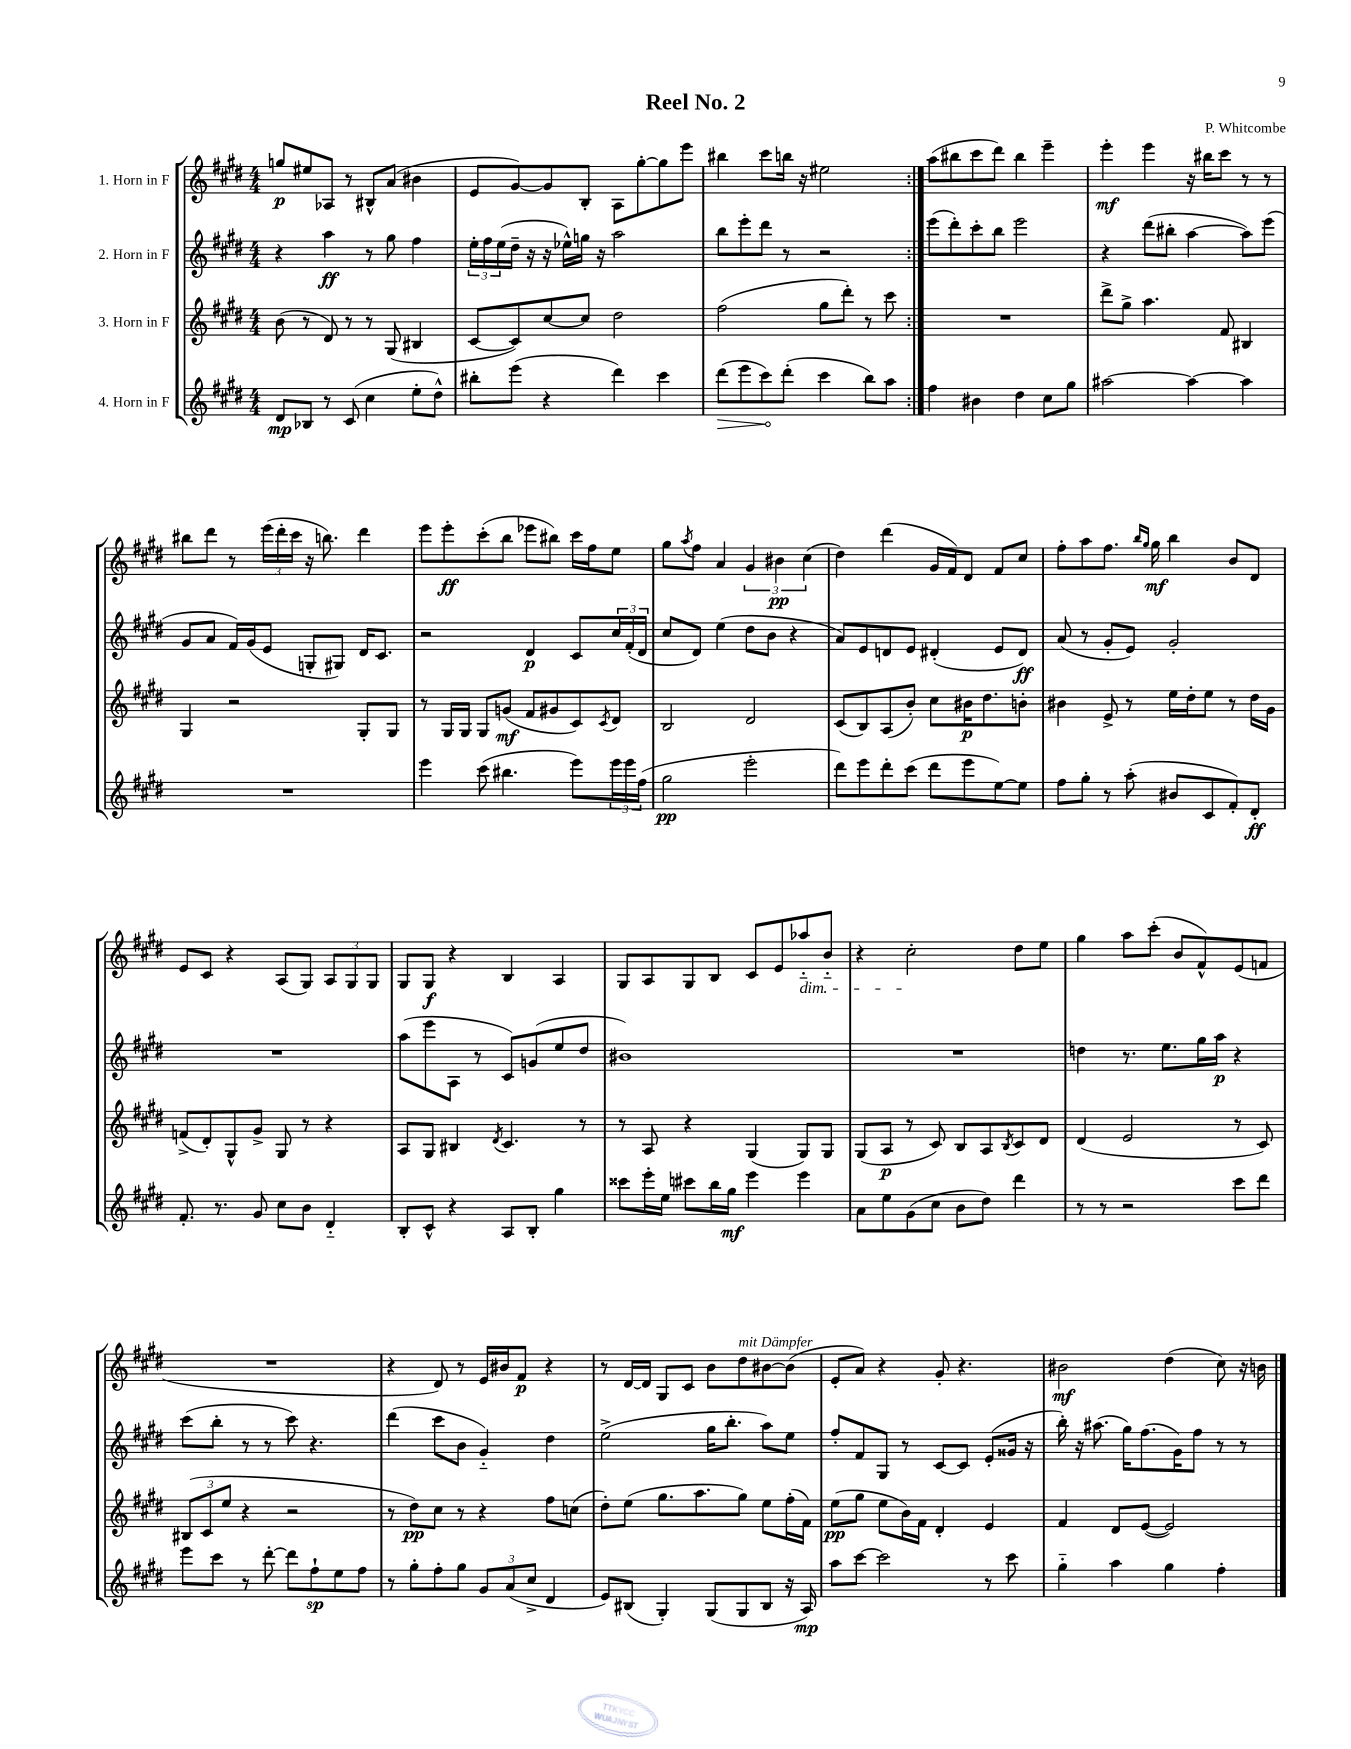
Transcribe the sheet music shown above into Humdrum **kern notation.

**kern	**kern	**kern	**kern
*staff4	*staff3	*staff2	*staff1
*clefG2	*clefG2	*clefG2	*clefG2
*k[f#c#g#d#]	*k[f#c#g#d#]	*k[f#c#g#d#]	*k[f#c#g#d#]
*M4/4	*M4/4	*M4/4	*M4/4
8d#	(8b	4r	8gg
8B-	8r	.	8ee#
8r	8d#)	4aa	8A-
(8c#	8r	.	8r
4cc#	8r	8r	8B#^^
.	(8G#	8gg#	(8a
8ee'	4B#	4ff#	4b#
8dd#^^)	.	.	.
=	=	=	=
8bb#'	[8c#	24ee'	8e
.	.	24ff#	.
.	.	(24ee	.
(8eee	8c#])	16dd#~	[8g#)
.	.	16r	.
4r	[8cc#	16r	8g#]
.	.	16ee-^^)	.
.	8cc#]	16gg	8B'
.	.	16r	.
4ddd#)	2dd#	2aa	8A
.	.	.	[8gg#'
4ccc#	.	.	8gg#]
.	.	.	8eee
=	=	=	=
(8ddd#	(2ff#	8bb	4bb#
8eee	.	8eee'	.
8ccc#)	.	8ddd#	8ccc#
(8ddd#'	.	8r	16bb
.	.	.	16r
4ccc#	8gg#	2r	2ee#
.	8ddd#')	.	.
8bb)	8r	.	.
8aa	8ccc#	.	.
=:|!	=:|!	=:|!	=:|!
4ff#	1r	(8eee	(8aa
.	.	8ddd#')	8bb#
4b#	.	8ccc#'	8ccc#
.	.	8bb	8ddd#)
4dd#	.	2eee	4bb#
8cc#	.	.	4eee~
8gg#	.	.	.
=	=	=	=
[2aa#	8ddd#^	4r	4eee'
.	8gg#^	.	.
.	4.aa	(8ddd#	4eee
.	.	8bb#'	.
4aa#_	.	[4aa	16r
.	.	.	16bb#
.	8f#	.	8ccc#
4aa#]	4B#	8aa])	8r
.	.	(8eee	8r
=	=	=	=
1r	4G#	8g#	8bb#
.	.	8a	8ddd#
.	2r	16f#)	8r
.	.	(16g#	.
.	.	8e	(24eee
.	.	.	24ddd#'
.	.	.	24ccc#
.	.	8G'	16r
.	.	.	8.bb)
.	.	8G#)	.
.	8G#'	16d#	4ddd#
.	.	8.c#	.
.	8G#	.	.
=	=	=	=
4eee	8r	2r	8eee
.	16G#	.	8eee'
.	16G#	.	.
(8ccc#	8G#	.	(8ccc#'
4.bb#	(8g	.	8bb
.	8f#	4d#	8eee-
.	8g#	.	8bb#)
8eee)	8c#)	8c#	16ccc#
.	.	.	16ff#
.	8qc#	.	.
24eee	8d#	24cc#	8ee
24eee	.	(24f#'	.
(24ff#	.	24d#	.
=	=	=	=
2gg#	2B	8cc#	8gg#
.	.	.	8qaa
.	.	8d#)	8ff#
.	.	(4ee	4a
2eee'	2d#	8dd#	6g#
.	.	8b	.
.	.	.	6b#
.	.	4r	.
.	.	.	(6cc#
=	=	=	=
8ddd#)	(8c#	8a)	4dd#)
8eee	8B)	8e	.
8ddd#'	(8A	8d	(4ddd#
(8ccc#	8b')	8e	.
8ddd#	8cc#	(4d#'	16g#
.	.	.	16f#)
8eee	16b#	.	8d#
.	8.dd#	.	.
[8ee)	.	8e	8f#
8ee]	8b'	8d#)	8cc#
=	=	=	=
8ff#	4b#	(8a	8ff#'
8gg#'	.	8r	8aa
8r	8e^	8g#'	8.ff#
(8aa'	8r	8e)	.
.	.	.	16qqbb
.	.	.	16qqgg#
.	.	.	16gg#
8b#	16ee	2g#'	4bb
.	16dd#'	.	.
8c#	8ee	.	.
8f#')	8r	.	8b
8d#'	16dd#	.	8d#
.	16g#	.	.
=	=	=	=
8.f#'	(8f^	1r	8e
.	8d#')	.	8c#
8.r	.	.	.
.	8G#^^	.	4r
8g#	8g#^	.	.
8cc#	8G#	.	(8A
8b	8r	.	8G#)
4d#'~	4r	.	12A
.	.	.	12G#
.	.	.	12G#
=	=	=	=
8B'	8A	(8aa	8G#
8c#^^	8G#	8eee	8G#
4r	4B#	8A	4r
.	.	8r	.
.	8qd#	.	.
8A	4.c#	8c#)	4B
8B'	.	(8g	.
4gg#	.	8ee	4A
.	8r	8dd#	.
=	=	=	=
8ccc##	8r	1b#)	8G#
16eee'	8A	.	8A
16ee	.	.	.
8ccc#	4r	.	8G#
16bb	.	.	8B
16gg#	.	.	.
4eee	(4G#	.	8c#
.	.	.	8e
4eee	8G#)	.	8aa-'~
.	8G#	.	8b'~
=	=	=	=
8a	(8G#	1r	4r
8ee	8A	.	.
(8g#	8r	.	2cc#'
8cc#	8c#)	.	.
8b	8B	.	.
8dd#)	8A	.	.
.	8qB	.	.
4ddd#	8c#	.	8dd#
.	8d#	.	8ee
=	=	=	=
8r	(4d#	4dd	4gg#
8r	.	.	.
2r	2e	8.r	8aa
.	.	.	(8ccc#'
.	.	8.ee	.
.	.	.	8b
.	.	16gg#	8f#^^)
.	.	16aa	.
8ccc#	8r	4r	(8e
8ddd#	8c#)	.	8f
=	=	=	=
8eee	(12B#	(8ccc#	1r
.	12c#	.	.
8ccc#	.	8bb'	.
.	12ee	.	.
8r	4r	8r	.
[8ddd#'	.	8r	.
8ddd#]	2r	8ccc#)	.
8ff#`	.	4.r	.
8ee	.	.	.
8ff#	.	.	.
=	=	=	=
8r	8r	(4ddd#	4r
8gg#'	8dd#)	.	.
8ff#'	8cc#	8ccc#	8d#)
8gg#	8r	8b	8r
12g#	4r	4g#'~)	16e
.	.	.	16b#
(12a	.	.	.
.	.	.	8f#
12cc#^	.	.	.
4d#	8ff#	4dd#	4r
.	(8cc	.	.
=	=	=	=
8e)	8dd#')	(2ee^	8r
(8B#	(8ee	.	[16d#
.	.	.	16d#]
4G#')	8.gg#	.	8G#
.	.	.	8c#
.	8.aa	.	.
(8G#	.	16gg#	8b
.	.	8.bb'	.
8G#	8gg#)	.	8dd#
8B#	8ee	8aa)	[8b#
16r	(16ff#'	8ee	(8b#]
16A)	16f#)	.	.
=	=	=	=
8aa	(8ee	8ff#'	8e'
[8ccc#	8gg#	8f#	8a)
2ccc#]	8ee	8G#	4r
.	16b)	8r	.
.	16f#	.	.
.	4d#'	[8c#	8g#'
.	.	8c#]	4.r
8r	4e	(8e'	.
8ccc#	.	16g##	.
.	.	16r	.
=	=	=	=
4gg#'~	4f#	16bb')	2b#
.	.	16r	.
.	.	(8.aa#	.
4aa	8d#	.	.
.	.	16gg#)	.
.	([8e	(8.ff#	.
4gg#	2e])	.	(4dd#
.	.	16g#)	.
.	.	8ff#	.
4ff#'	.	8r	8cc#)
.	.	8r	16r
.	.	.	16b
==	==	==	==
*-	*-	*-	*-
